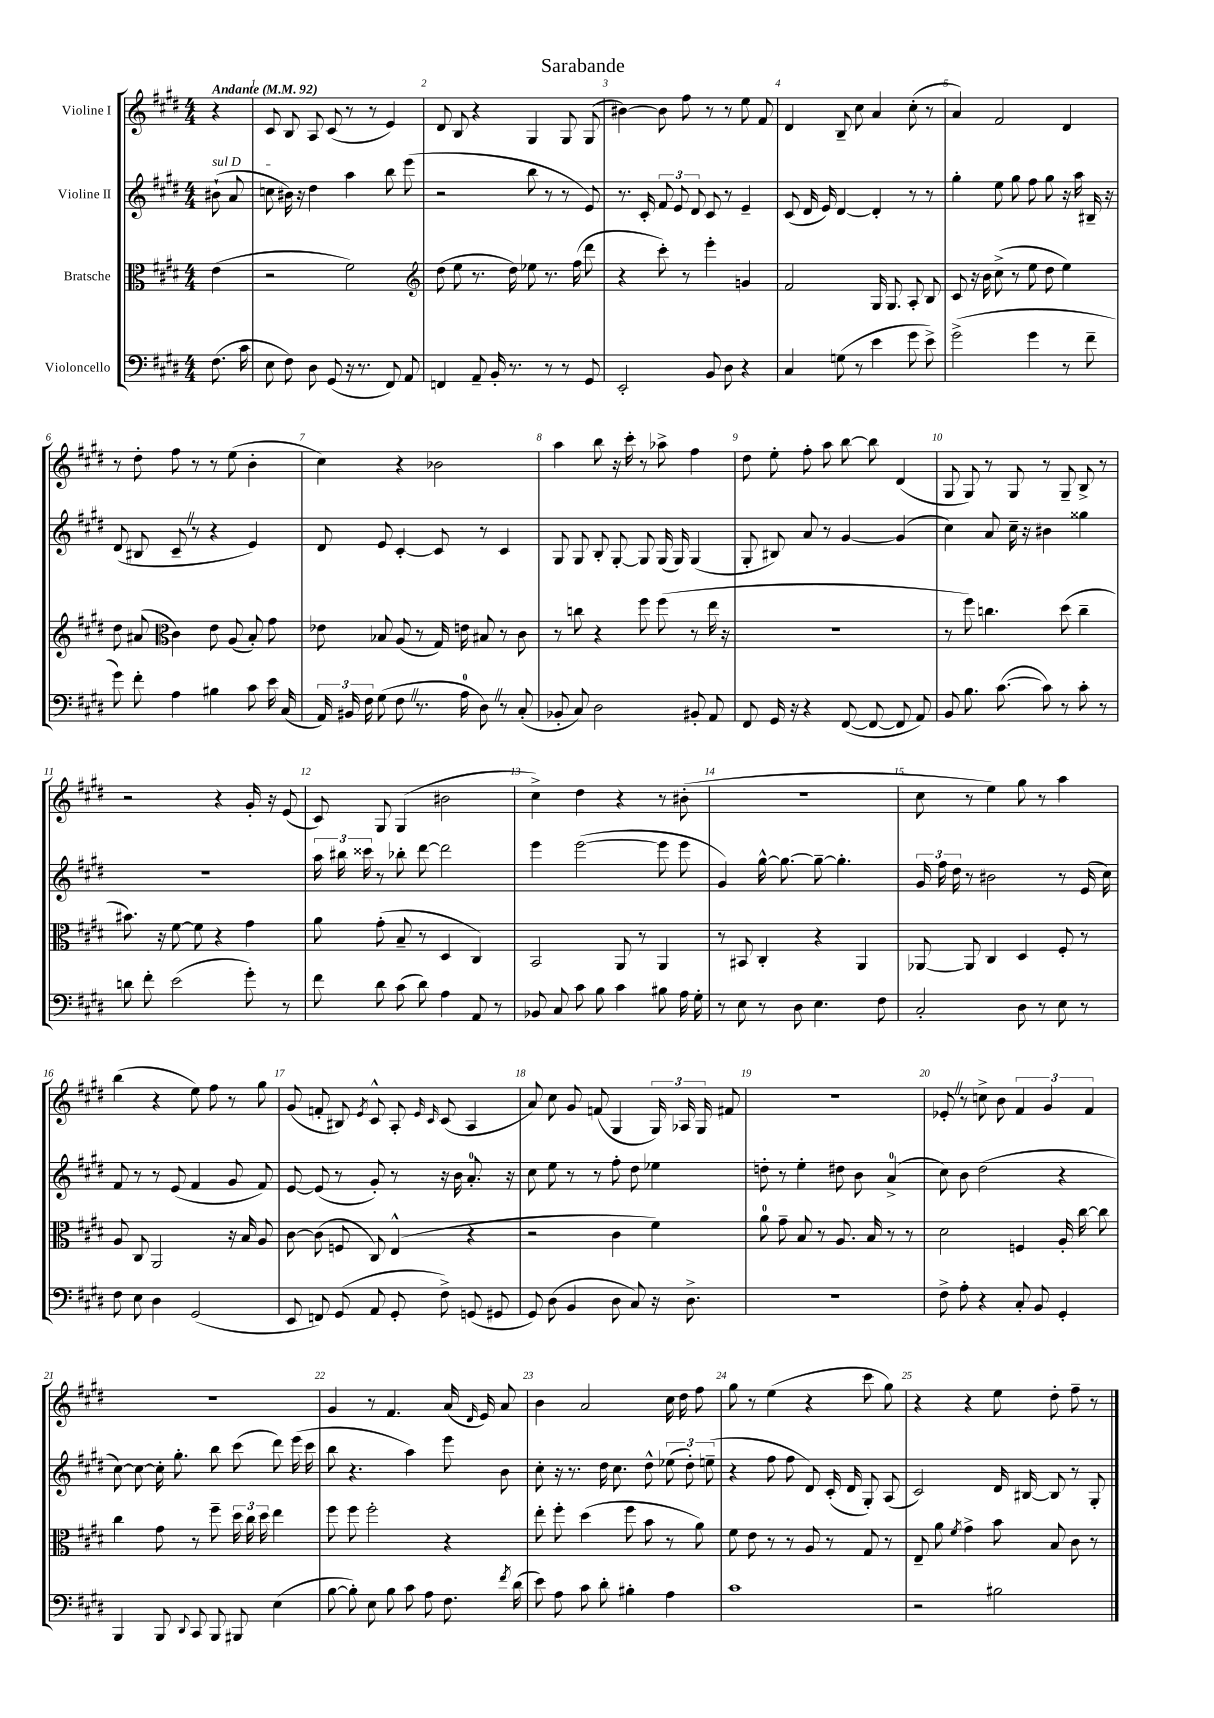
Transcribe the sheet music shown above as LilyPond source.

\header { title = "Sarabande" }
<<
\new StaffGroup <<
\new Staff = "s0" \with { instrumentName = "Violine I" } {
    \clef treble \key e \major \numericTimeSignature \time 4/4 \partial 4 \tempo "Andante" 4 = 92
    \autoBeamOff r4 |
    cis'8 b8 a8 cis'8( r8 r8 e'4) |
    dis'8 b8 r4 gis4 gis8 gis8( |
    bis'4~) bis'8 fis''8 r8 r8 e''8 fis'8 |
    dis'4 b8-- cis''8 a'4 cis''8-.( r8 |
    a'4) fis'2 dis'4 |
    r8 dis''8-. fis''8 r8 r8 e''8( b'4-. |
    cis''4) r4 bes'2 |
    a''4 b''8 r16 cis'''16-. r8 aes''8-> fis''4 |
    dis''8 e''8-. fis''8-. a''8 b''8~ b''8 dis'4( |
    gis8 gis8) r8 gis8 r8 gis8-- b8-> r8 |
    r2 r4 gis'16-. r16 e'8( |
    cis'8) gis8 gis4( bis'2 |
    cis''4->) dis''4 r4 r8 bis'8-.( |
    R1 |
    cis''8 r8 e''4) gis''8 r8 a''4 |
    b''4( r4 e''8) fis''8 r8 gis''8 |
    gis'8( f'8-. bis8) \acciaccatura { e'8 } cis'8-^ a8-. \grace { e'16 cis'16 } cis'8( a4 |
    a'8) cis''8 gis'8 f'8( gis4 \tuplet 3/2 { gis16) aes16 gis16 } fis'8 |
    r1 |
    ees'8-. \once \override BreathingSign.text = \markup { \musicglyph "scripts.caesura.straight" } \breathe r8 c''8-> b'8 \tuplet 3/2 { fis'4 gis'4 fis'4 } |
    R1 |
    gis'4 r8 fis'4. a'16( \grace { dis'16 } e'16) a'8 |
    b'4 a'2 cis''16 dis''16 fis''8 |
    gis''8 r8 e''4( r4 cis'''8 gis''8) |
    r4 r4 e''8 dis''8-. fis''8-- r8 \bar "|." |
}
\new Staff = "s1" \with { instrumentName = "Violine II" } {
    \clef treble \key e \major \numericTimeSignature \time 4/4 \partial 4
    \autoBeamOff \once \override TextSpanner.bound-details.left.text = \markup { \italic "sul D" } bis'8-!\startTextSpan( a'8 |
    c''8 bis'16\stopTextSpan) r16 dis''4 a''4 b''8 e'''8( |
    r2 b''8 r8 r8 e'8) |
    r8. cis'16-. \tuplet 3/2 { fis'8 e'8 dis'8 } cis'8 r8 e'4-- |
    cis'8( dis'16 e'16) dis'4~ dis'4-. r8 r8 |
    gis''4-. e''8 gis''8 fis''8 gis''8 r16 a''16 bis16-- r16 |
    dis'8( bis8 cis'8-- \once \override BreathingSign.text = \markup { \musicglyph "scripts.caesura.straight" } \breathe r8 r4 e'4) |
    dis'8 e'8 cis'4~-. cis'8 r8 cis'4 |
    gis8 gis8 b8-. gis8~-. gis8 gis16( gis16) gis4( |
    gis8-. bis8) a'8 r8 gis'4~ gis'4( |
    cis''4) a'8 cis''16-- r16 bis'4 gisis''4 |
    R1 |
    \tuplet 3/2 { a''16 bis''16 cisis'''16 } r8 bes''8-. dis'''8~ dis'''2 |
    e'''4 e'''2~( e'''8 e'''8 |
    gis'4) gis''16~-^ gis''8.~ gis''8~-- gis''4.-. |
    \tuplet 3/2 { gis'16 fis''16 dis''16 } r8 bis'2 r8 e'16( cis''16) |
    fis'8 r8 r8 e'8( fis'4 gis'8 fis'8) |
    e'8~ e'8( r8 gis'8-.) r8 r16 b'16 a'8.-0-. r16 |
    cis''8 e''8 r8 r8 fis''8-. dis''8 ees''4 |
    d''8-. r8 e''4-. dis''8 b'8 a'4-0->( |
    cis''8) b'8 dis''2( r4 |
    cis''8~) cis''8~ cis''16-. gis''8.-. b''8 cis'''8( dis'''8) e'''16( cis'''16 |
    b''8 r4. a''4) e'''8 b'8 |
    cis''8-. r16 r8. dis''16 cis''8. dis''8-^ \tuplet 3/2 { ees''8( dis''8-.) e''8--( } |
    r4 fis''8 fis''8 dis'8) cis'16-.( dis'16 gis8-.) a8( |
    cis'2) dis'16 bis16~ bis8 r8 gis8-. \bar "|." |
}
\new Staff = "s2" \with { instrumentName = "Bratsche" } {
    \clef alto \key e \major \numericTimeSignature \time 4/4 \partial 4
    \autoBeamOff e'4( |
    r2 fis'2) |
    \clef treble dis''8( e''8 r8. dis''16) ees''8 r8. fis''16( dis'''8 |
    r4 cis'''8-.) r8 e'''4-. g'4 |
    fis'2 gis16 gis8. a8-. b8 |
    cis'8 r16 b'16 cis''8->( r8 e''8 dis''8 e''4) |
    dis''8 ais'8( \clef alto cis'4) e'8 a8( b8-.) gis'8 |
    ees'8 bes8 a8( r8 gis16) e'16 bis8 r8 cis'8 |
    r8 c''8 r4 fis''8 fis''8( r8 e''16 r16 |
    r1 |
    r8 fis''8) c''4. dis''8( c''4-- |
    bis'8.) r16 fis'8~ fis'8 r4 gis'4 |
    a'8 gis'8-.( b8-- r8 dis4 cis4) |
    b,2 a,8 r8 a,4 |
    r8 bis,8 cis4-. r4 a,4 |
    aes,8~ aes,8 cis4 dis4 fis8-. r8 |
    a8 cis8 a,2 r16 b16 a8 |
    cis'8~ cis'8( f8 cis8) e4-^( r4 |
    r2 cis'4 fis'4) |
    a'8-0 gis'8-- b8 r8 a8. b16 r8 r8 |
    dis'2 f4 a16-. cis''16~ cis''8 |
    cis''4 gis'8 r8 fis''8-- \tuplet 3/2 { dis''16 cis''16 dis''16 } e''4 |
    fis''8 fis''8 fis''2-. r4 |
    e''8-. fis''8-. dis''4( fis''8 b'8 r8 a'8) |
    fis'8 e'8 r8 r8 a8 r8 gis8 r8 |
    e8-- a'8 \acciaccatura { fis'8 } gis'4-> b'8 b8 cis'8 r8 \bar "|." |
}
\new Staff = "s3" \with { instrumentName = "Violoncello" } {
    \clef bass \key e \major \numericTimeSignature \time 4/4 \partial 4
    \autoBeamOff fis8.( cis'16 |
    e8 fis8) dis8 gis,8( r16 r8. fis,8) a,8 |
    f,4 a,8-- b,16-. r8. r8 r8 gis,8 |
    e,2-. b,8 dis8 r4 |
    cis4 g8( r8 e'4 gis'8 e'8->) |
    gis'2->( gis'4 r8 fis'8-- |
    gis'8) fis'8-. a4 bis4 cis'8 e'16 cis16( |
    \tuplet 3/2 { a,16) bis,16 fis16 } gis8( fis8 \once \override BreathingSign.text = \markup { \musicglyph "scripts.caesura.straight" } \breathe r8. a16-0 dis8) \once \override BreathingSign.text = \markup { \musicglyph "scripts.caesura.straight" } \breathe r8 cis8-.( |
    bes,8-. cis8) dis2 bis,8-. a,8 |
    fis,8 gis,16 r16 r4 fis,8~( fis,8~ fis,8 a,8) |
    b,8 b8. cis'8.~( cis'8) r8 cis'8-. r8 |
    d'8 fis'8-. e'2( gis'8-.) r8 |
    fis'8 dis'8 cis'8( dis'8) a4 a,8 r8 |
    bes,8 cis8 cis'8 b8 cis'4 bis8 a16 gis16-. |
    r8 e8 r8 dis8 e4. fis8 |
    cis2-. dis8 r8 e8 r8 |
    fis8 e8 dis4 gis,2( |
    e,8 f,8) gis,8( a,8 gis,8-. fis8->) g,8( gis,8 |
    gis,8) dis8( b,4 dis8 cis8) r16 dis8.-> |
    R1 |
    fis8-> a8-. r4 cis8-. b,8 gis,4-. |
    b,,4 b,,8 \appoggiatura { dis,8 } cis,8 b,,8 bis,,8 e4( |
    b8~ b8-.) e8 b8 cis'8 a8 fis8. \acciaccatura { fis'8 } dis'16( |
    e'8) a8 cis'8 dis'8-. bis4-. a4 |
    cis'1 |
    r2 bis2 \bar "|." |
}
>>
>>
\layout { \context { \Score \override BarNumber.break-visibility = ##(#f #t #t) barNumberVisibility = #all-bar-numbers-visible } }
